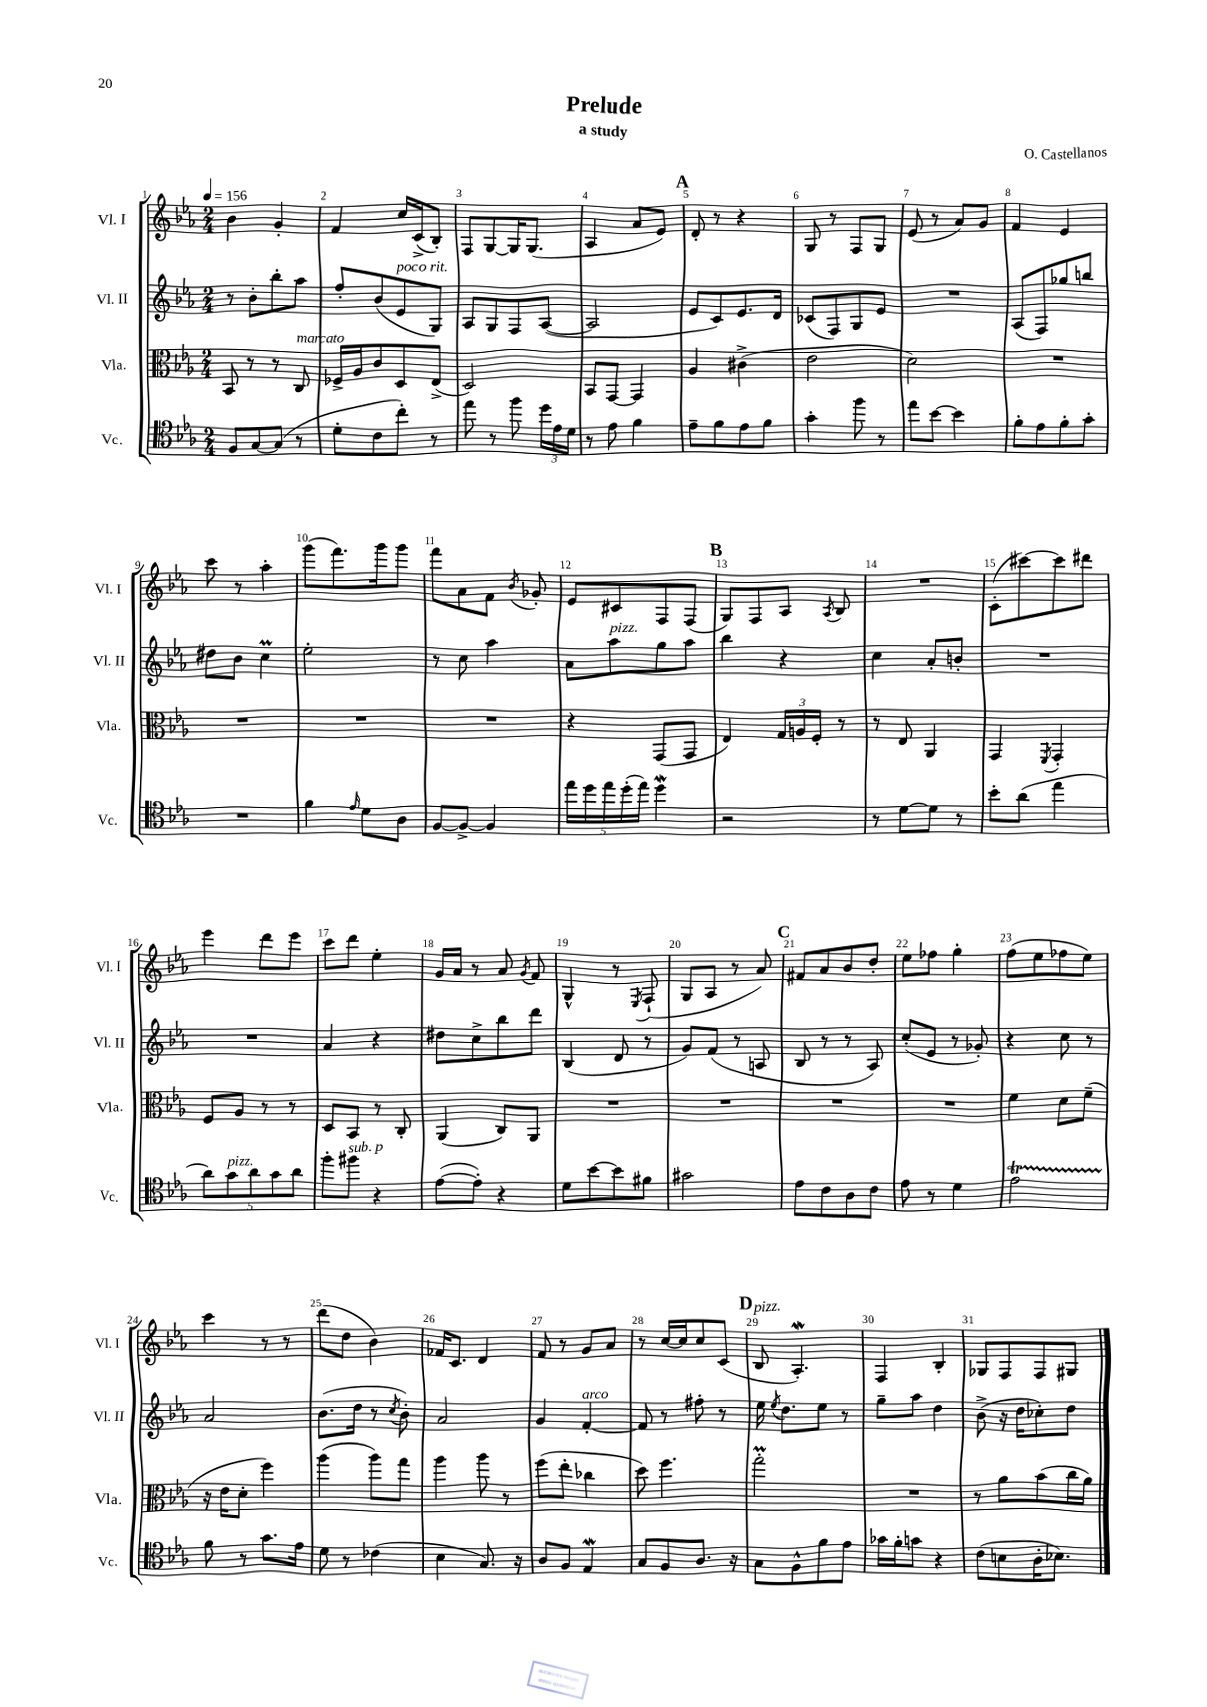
\header { title = "Prelude" composer = "O. Castellanos" subtitle = "a study" }
<<
\new StaffGroup <<
\new Staff = "s0" \with { instrumentName = "Vl. I" shortInstrumentName = "Vl. I" } {
    \clef treble \key ees \major \numericTimeSignature \time 2/4 \tempo 4 = 156
    \autoBeamOff bes'4 g'4-. |
    f'4 c''16[ c'16->( bes8]-.) |
    f8[ g8~ g16 g8.]( |
    aes4 aes'8[ ees'8]) |
    \mark \markup { \bold "A" } d'8-. r8 r4 |
    g8 r8 f8[ g8] |
    ees'8( r8 aes'8[) g'8] |
    f'4 ees'4 |
    c'''8 r8 aes''4-. |
    g'''8[( f'''8.) g'''16 g'''8] |
    f'''8[ aes'8 f'8] \acciaccatura { bes'8 } ges'8-. |
    ees'8[ cis'8 f8 f8]( |
    \mark \markup { \bold "B" } g8[) f8 aes8] \acciaccatura { aes8 } bes8 |
    R2 |
    c'8[-.( cis'''8~) cis'''8 dis'''8] |
    ees'''4 d'''8[ ees'''8] |
    c'''8[ d'''8] ees''4-. |
    g'16[ aes'16] r8 aes'8 \acciaccatura { g'8 } f'8 |
    g4-^ r8 \acciaccatura { ees8 } f8-!( |
    g8[ aes8] r8 aes'8) |
    \mark \markup { \bold "C" } fis'8[ aes'8 bes'8 d''8]-. |
    ees''8[ fes''8] g''4-. |
    f''8[( ees''8 fes''8 ees''8]) |
    c'''4 r8 r8 |
    d'''8[( d''8] bes'4) |
    fes'16[ c'8.] d'4 |
    f'8 r8 g'8[ aes'8] |
    r8 c''16[~ c''16 c''8 c'8]( |
    \mark \markup { \bold "D" } bes8^\markup { \italic "pizz." } aes4.-.\mordent) |
    f4 bes4-. |
    ges8[ f8 f8 gis8] \bar "|." |
}
\new Staff = "s1" \with { instrumentName = "Vl. II" shortInstrumentName = "Vl. II" } {
    \clef treble \key ees \major \numericTimeSignature \time 2/4
    \autoBeamOff r8 bes'8[-. bes''8-. aes''8] |
    f''8[-. bes'8( ees'8^\markup { \italic "poco rit." } g8]) |
    aes8[ g8 f8 aes8]~( |
    aes2 |
    \mark \markup { \bold "A" } ees'8[ c'8) ees'8. d'16] |
    ces'8[( f8) g8 ees'8] |
    R2 |
    aes8[( f8) ges''8 b''8] |
    dis''8[ bes'8] c''4\prall |
    ees''2-. |
    r8 c''8 aes''4 |
    aes'8[ aes''8^\markup { \italic "pizz." } g''8 aes''8] |
    \mark \markup { \bold "B" } bes''4 r4 |
    c''4 aes'8[-. b'8]-. |
    R2 |
    R2 |
    aes'4 r4 |
    dis''8[ c''8-> bes''8 d'''8] |
    bes4( d'8 r8 |
    g'8[) f'8]( r8 a8 |
    \mark \markup { \bold "C" } bes8 r8 r8 aes8) |
    c''8[-.( ees'8] r8 ges'8-.) |
    r4 c''8 r8 |
    aes'2 |
    bes'8.[( d''16] r8 \acciaccatura { c''8 } bes'8-.) |
    aes'2 |
    g'4 f'4~-.^\markup { \italic "arco" } |
    f'8 r8 fis''8-. r8 |
    \mark \markup { \bold "D" } ees''16 \acciaccatura { ees''8 } d''8.[ ees''8] r8 |
    g''8[-- aes''8] d''4 |
    bes'8->( r16 d''16[ ces''8-.) d''8] \bar "|." |
}
\new Staff = "s2" \with { instrumentName = "Vla." shortInstrumentName = "Vla." } {
    \clef alto \key ees \major \numericTimeSignature \time 2/4
    \autoBeamOff bes,8 r8 r8 c8^\markup { \italic "marcato" } |
    fes16[-> aes16 c'8 d8 ees8]->( |
    d2) |
    bes,8[ g,8]~ g,4 |
    \mark \markup { \bold "A" } aes4 cis'4->( |
    ees'2 |
    d'2) |
    R2 |
    R2 |
    R2 |
    R2 |
    r4 g,8[( g,8] |
    \mark \markup { \bold "B" } ees4) \tuplet 3/2 { g16[ a16 f16]-. } r8 |
    r8 ees8 aes,4 |
    g,4 \acciaccatura { f,8 } g,4-. |
    f8[ aes8] r8 r8 |
    d8[ bes,8] r8 c8-. |
    aes,4( c8[) aes,8] |
    R2 |
    R2 |
    \mark \markup { \bold "C" } R2 |
    R2 |
    f'4 d'8[ f'8]--( |
    r16 ees'16[ d'8]-. f''4) |
    aes''4( aes''8[) g''8] |
    aes''4 aes''8 r8 |
    f''8[( ees''8]-. ces''4 |
    d''8) f''4. |
    \mark \markup { \bold "D" } g''2-.\prall |
    R2 |
    r8 aes'8[ bes'8( c''16 aes'16]) \bar "|." |
}
\new Staff = "s3" \with { instrumentName = "Vc." shortInstrumentName = "Vc." } {
    \clef tenor \key ees \major \numericTimeSignature \time 2/4
    \autoBeamOff f8[ g8~ g8]( r8 |
    d'8[-. c'8 c''8]-.) r8 |
    ees''8 r8 f''8 \tuplet 3/2 { d''16[ ees'16 d'16] } |
    r8 ees'8 f'4 |
    \mark \markup { \bold "A" } ees'8[-- f'8 ees'8 f'8] |
    g'4-. f''8 r8 |
    ees''8[ bes'8]~ bes'4 |
    f'8[-. ees'8 f'8-. g'8]-. |
    R2 |
    f'4 \grace { ees'16 } d'8[ aes8] |
    f8[~ f8]~-> f4 |
    \tuplet 5/4 { ees''16[ d''16 ees''16 d''16-.( ees''16]) } d''4\mordent |
    \mark \markup { \bold "B" } r2 |
    r8 d'8[~ d'8] r8 |
    bes'8[-. aes'8]( ees''4 |
    \tuplet 5/4 { aes'8[) g'8^\markup { \italic "pizz." } aes'8 g'8 aes'8] } |
    f''8[-. fis''8]^\markup { \italic "sub. p" } r4 |
    ees'8[~( ees'8]-.) r4 |
    d'8[ bes'8~ bes'8 fis'8] |
    gis'2 |
    \mark \markup { \bold "C" } ees'8[ c'8 aes8 c'8] |
    ees'8 r8 d'4 |
    ees'2\startTrillSpan |
    f'8\stopTrillSpan r8 g'8.[ ees'16] |
    d'8 r8 ces'4( |
    bes4 g8.) r16 |
    aes8[ f8] ees4\mordent |
    g8[ f8 aes8.] r16 |
    \mark \markup { \bold "D" } g8[ f8-^ f'8 ees'8] |
    ges'16[ f'16-. g'8] r4 |
    c'8[( b8 aes16-. bes8.]) \bar "|." |
}
>>
>>
\layout { \context { \Score \override BarNumber.break-visibility = ##(#f #t #t) barNumberVisibility = #all-bar-numbers-visible } }
